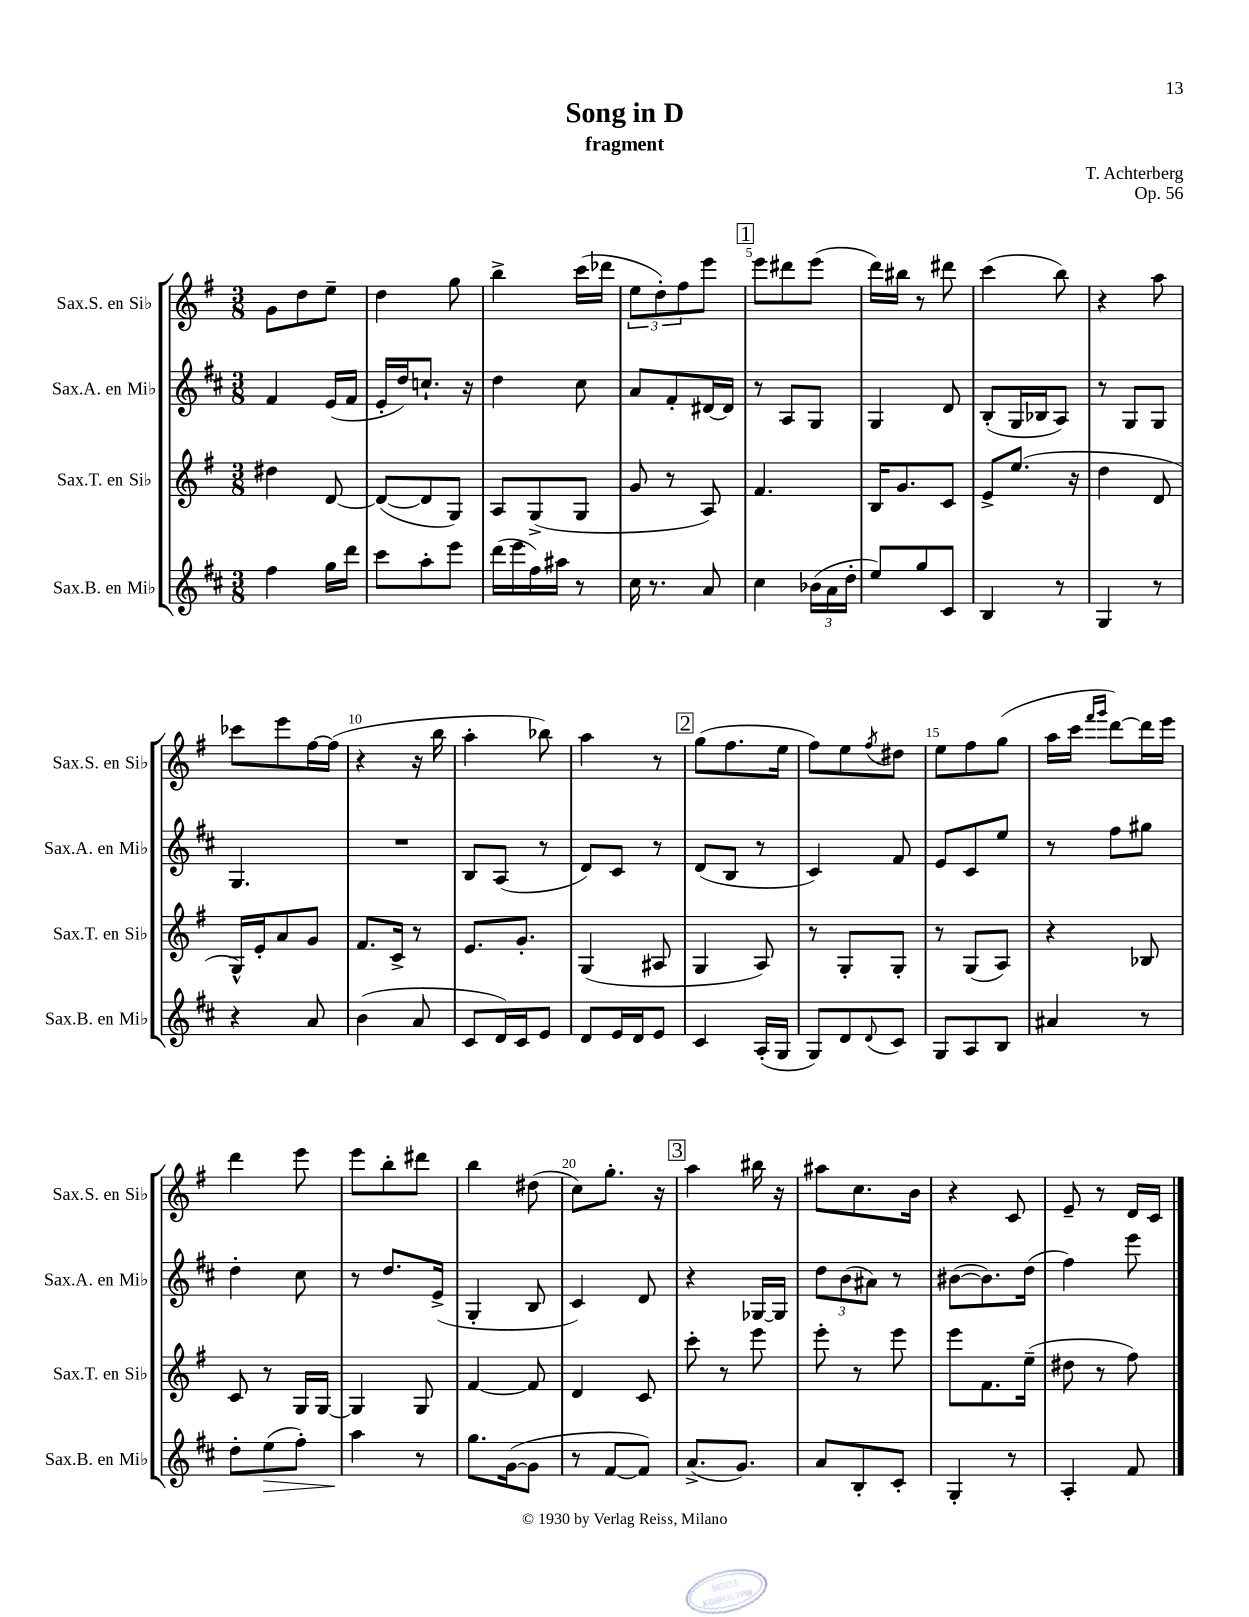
\header { title = "Song in D" composer = "T. Achterberg" subtitle = "fragment" opus = "Op. 56" }
<<
\new StaffGroup <<
\new Staff = "s0" \with { instrumentName = "Sax.S. en Sib" shortInstrumentName = "Sax.S. en Sib" } {
    \clef treble \key g \major \numericTimeSignature \time 3/8
    g'8 d''8 e''8-- |
    d''4 g''8 |
    b''4-> c'''16( des'''16 |
    \tuplet 3/2 { e''8 d''8-.) fis''8 } e'''8 |
    \mark \markup { \box "1" } e'''8 dis'''8 e'''8( |
    d'''16) bis''16 r8 dis'''8 |
    c'''4( b''8) |
    r4 a''8 |
    ces'''8 e'''8 fis''16~ fis''16( |
    r4 r16 b''16 |
    a''4-. bes''8) |
    a''4 r8 |
    \mark \markup { \box "2" } g''8( fis''8. e''16 |
    fis''8) e''8 \acciaccatura { fis''8 } dis''8 |
    e''8 fis''8 g''8( |
    a''16 c'''16 \grace { fis'''16 g'''16 } d'''8~) d'''16 e'''16 |
    d'''4 e'''8 |
    e'''8 b''8-. dis'''8 |
    b''4 dis''8( |
    c''8) g''8.-. r16 |
    \mark \markup { \box "3" } a''4 bis''16 r16 |
    ais''8 c''8. b'16 |
    r4 c'8 |
    e'8-- r8 d'16 c'16 \bar "|." |
}
\new Staff = "s1" \with { instrumentName = "Sax.A. en Mib" shortInstrumentName = "Sax.A. en Mib" } {
    \clef treble \key d \major \numericTimeSignature \time 3/8
    fis'4 e'16( fis'16 |
    e'16-. d''16) c''8.-! r16 |
    d''4 cis''8 |
    a'8 fis'8-. dis'16~ dis'16 |
    \mark \markup { \box "1" } r8 a8 g8 |
    g4 d'8 |
    b8-.( g16 bes16 a8) |
    r8 g8 g8 |
    g4. |
    R4. |
    b8 a8( r8 |
    d'8) cis'8 r8 |
    \mark \markup { \box "2" } d'8( b8 r8 |
    cis'4) fis'8 |
    e'8 cis'8 e''8 |
    r8 fis''8 gis''8 |
    d''4-. cis''8 |
    r8 d''8. e'16->( |
    g4-. b8 |
    cis'4) d'8 |
    \mark \markup { \box "3" } r4 ges16~ ges16 |
    \tuplet 3/2 { d''8 b'8( ais'8) } r8 |
    bis'8~( bis'8.) d''16( |
    fis''4) e'''8 \bar "|." |
}
\new Staff = "s2" \with { instrumentName = "Sax.T. en Sib" shortInstrumentName = "Sax.T. en Sib" } {
    \clef treble \key g \major \numericTimeSignature \time 3/8
    dis''4 d'8~ |
    d'8~( d'8 g8) |
    a8 g8->( g8 |
    g'8 r8 a8) |
    \mark \markup { \box "1" } fis'4. |
    b16 g'8. c'8 |
    e'8-> e''8.( r16 |
    d''4 d'8 |
    g16-^) e'16-. a'8 g'8 |
    fis'8. c'16-> r8 |
    e'8. g'8.-. |
    g4( ais8 |
    \mark \markup { \box "2" } g4 a8) |
    r8 g8-. g8-. |
    r8 g8( a8) |
    r4 bes8 |
    c'8 r8 g16 g16~ |
    g4 g8 |
    fis'4~ fis'8 |
    d'4 c'8 |
    \mark \markup { \box "3" } c'''8-. r8 e'''8 |
    e'''8-. r8 e'''8 |
    e'''8 fis'8. e''16--( |
    dis''8 r8 fis''8) \bar "|." |
}
\new Staff = "s3" \with { instrumentName = "Sax.B. en Mib" shortInstrumentName = "Sax.B. en Mib" } {
    \clef treble \key d \major \numericTimeSignature \time 3/8
    fis''4 g''16 d'''16 |
    cis'''8 a''8-. e'''8 |
    d'''16( e'''16 fis''16) ais''16 r8 |
    cis''16 r8. a'8 |
    \mark \markup { \box "1" } cis''4 \tuplet 3/2 { bes'16( a'16 d''16-. } |
    e''8) g''8 cis'8 |
    b4 r8 |
    g4 r8 |
    r4 a'8 |
    b'4( a'8 |
    cis'8 d'16) cis'16 e'8 |
    d'8 e'16 d'16 e'8 |
    \mark \markup { \box "2" } cis'4 a16-.( g16 |
    g8) d'8 \appoggiatura { d'8 } cis'8 |
    g8 a8 b8 |
    ais'4 r8 |
    d''8-. e''8\>( fis''8-.) |
    a''4\! r8 |
    g''8. g'16~( g'8 |
    r8 fis'8~ fis'8) |
    \mark \markup { \box "3" } a'8.->( g'8.) |
    a'8 b8-. cis'8-. |
    g4-. r8 |
    a4-. fis'8 \bar "|." |
}
>>
>>
\layout { \context { \Score \override BarNumber.break-visibility = ##(#f #t #t) barNumberVisibility = #(every-nth-bar-number-visible 5) } }
